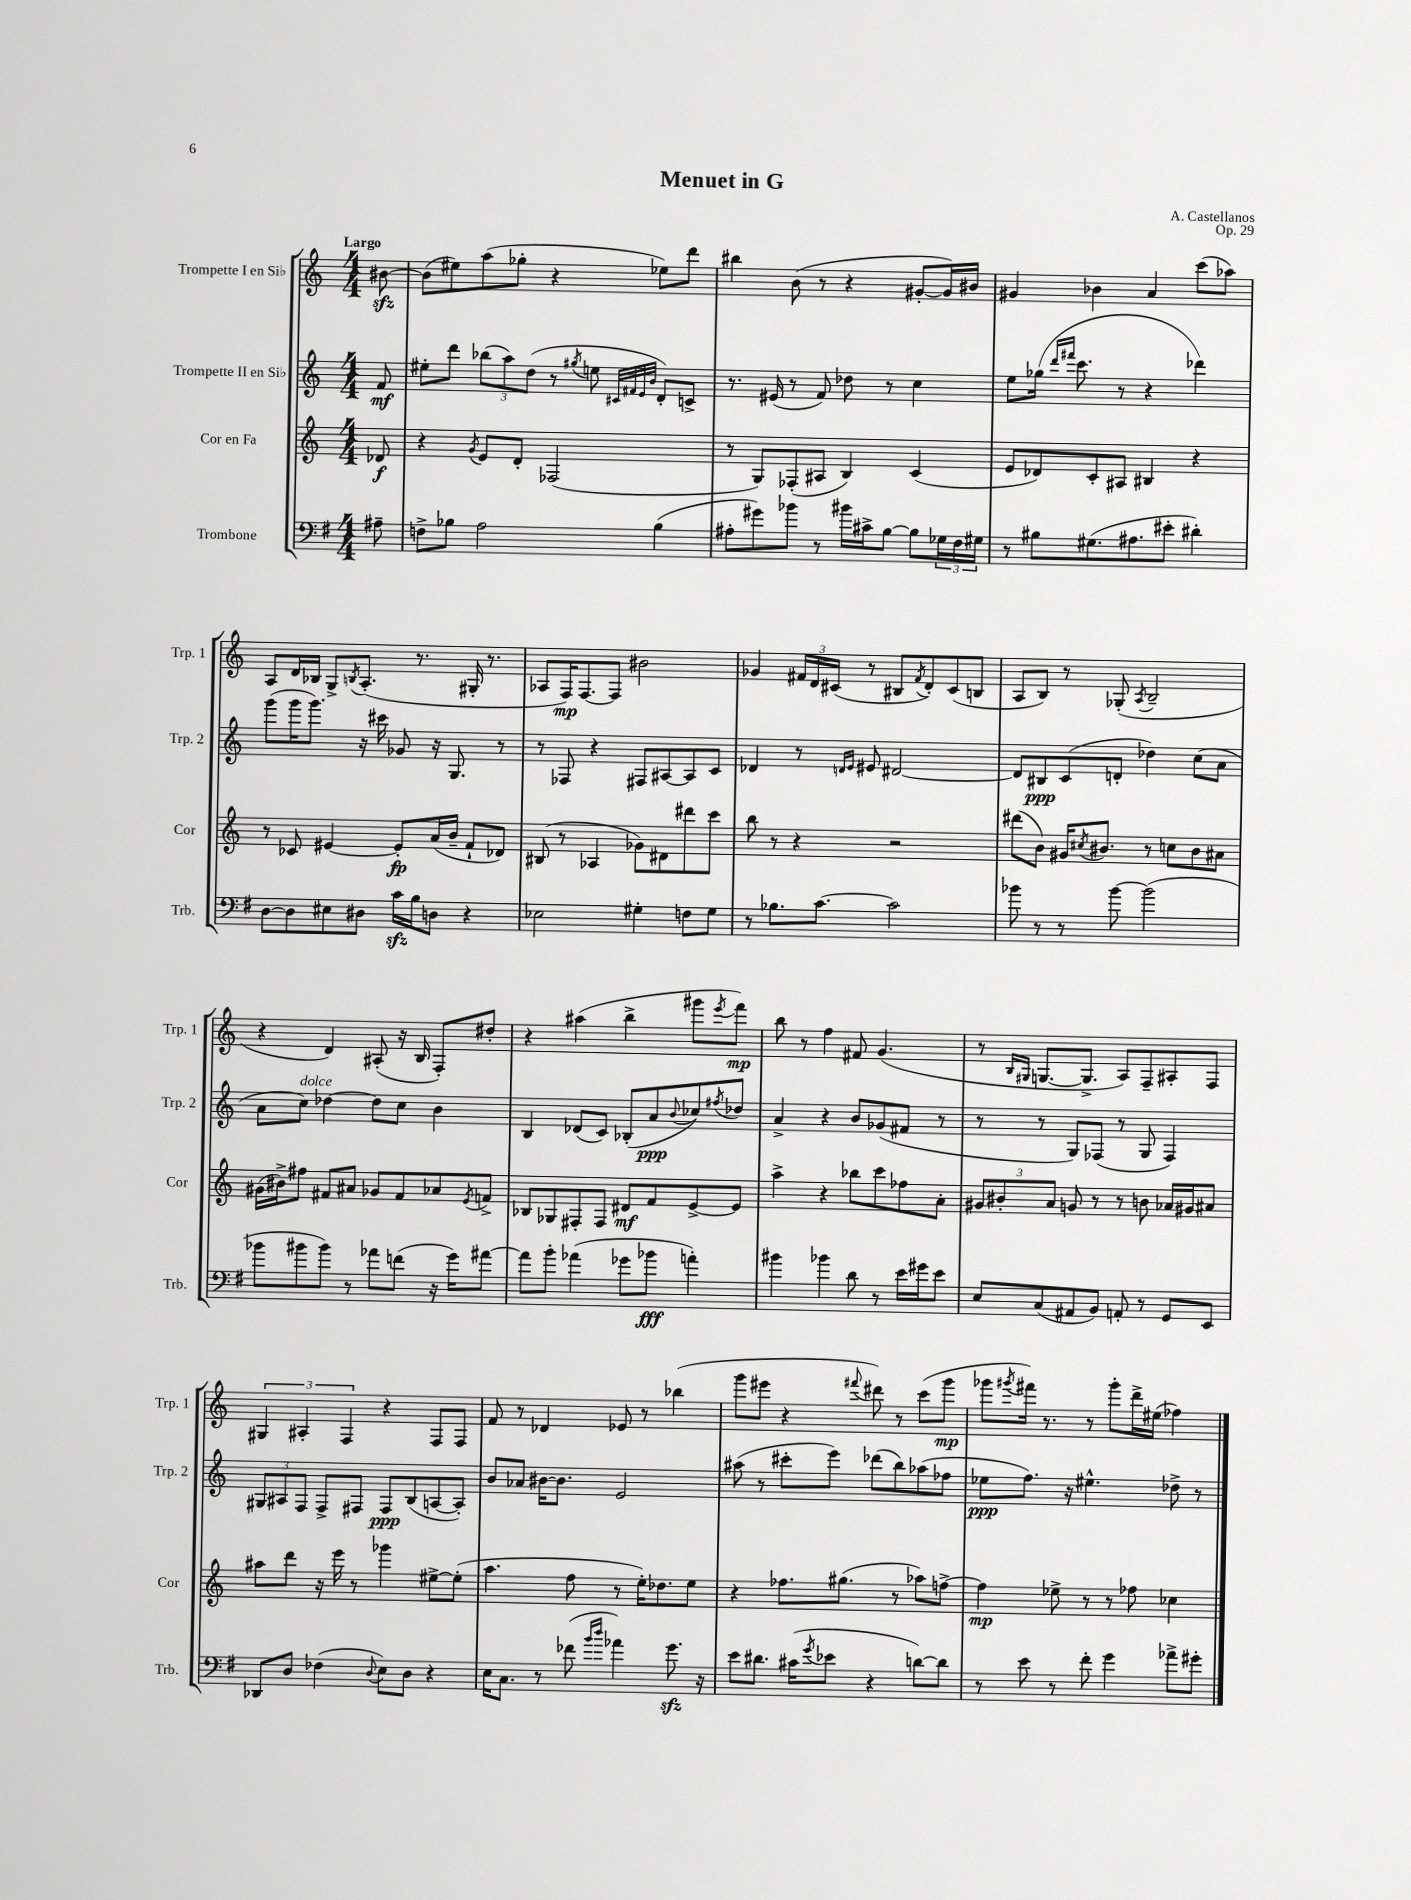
\header { title = "Menuet in G" composer = "A. Castellanos" opus = "Op. 29" }
<<
\new StaffGroup <<
\new Staff = "s0" \with { instrumentName = "Trompette I en Sib" shortInstrumentName = "Trp. 1" } {
    \clef treble \key c \major \numericTimeSignature \time 4/4 \partial 8 \tempo "Largo"
    bis'8~\sfz |
    bis'8( eis''8) a''8( ges''8-. r4 ees''8) d'''8 |
    bis''4 b'8( r8 r4 gis'8~-. gis'16) bis'16 |
    gis'4 bes'4 a'4 c'''8( aes''8) |
    a8 d'16 bes16 g8-> \acciaccatura { b8 } a8.-.( r8. gis16-. r8. |
    aes8 f16\mp) f8.~ f8 bis'2 |
    ges'4 \tuplet 3/2 { fis'16 d'16 cis'16( } r8 bis8 \acciaccatura { fis'8 } d'8-.) cis'8( b8 |
    a8 b8) r8 ges8-.( \acciaccatura { a8 } b2-- |
    r4 d'4) ais8-.( r16 b16 f8-.) dis''8-. |
    r4 ais''4( b''4-> gis'''8 \acciaccatura { e'''8 } f'''8\mp) |
    b''8 r8 f''4 fis'8 g'4.( |
    r8 \grace { b16 gis16 } g8.~ g8.-> a8) f8-- ais8-. f8 |
    \tuplet 3/2 { gis4 ais4-. f4 } r4 f8 f8 |
    f'8 r8 des'4 ees'8 r8 bes''4( |
    g'''8 eis'''8 r4 \appoggiatura { fis'''8 } dis'''8) r8 c'''8( g'''8\mp |
    ges'''8 \acciaccatura { gis'''8 } fis'''16) r8. r8 gis'''8-. d'''16-> eis''16( fes''4) \bar "|." |
}
\new Staff = "s1" \with { instrumentName = "Trompette II en Sib" shortInstrumentName = "Trp. 2" } {
    \clef treble \key c \major \numericTimeSignature \time 4/4 \partial 8
    f'8\mf |
    eis''8-. d'''8 \tuplet 3/2 { bes''8( a''8) d''8( } r8 \acciaccatura { gis''8 } e''8 \grace { cis'32 fis'32 e'32 b'32 } d'8-.) c'8-> |
    r8. eis'16( r8 f'8) des''8 r8 c''4 |
    e''8 ges''16( \grace { d'''16 fis'''16 } c'''8. r8 r4 des'''4) |
    g'''8( g'''16 g'''8.) r16 cis'''16 ges'8 r16 g8. r8 |
    r8 fes8 r4 fis8 ais8~ ais8 c'8 |
    des'4 r8 \grace { d'16 e'16 } eis'8 dis'2~ |
    dis'8 bis8\ppp c'8( d'8-. des''4) c''8( a'8 |
    a'8 c''8^\markup { \italic "dolce" }) des''4~ des''8 c''8 b'4 |
    b4 des'8( c'8) bes8-.( a'8\ppp \appoggiatura { b'8 } ces''8) \acciaccatura { fis''8 } des''8 |
    a'4-> r4 b'8 ges'8( fis'8 r8 |
    r8 r8 g8) fes8( r8 g8 fes4) |
    \tuplet 3/2 { gis8 ais8 f8 } f8-> fis8 fis8\ppp b8( a8~ a8-.) |
    b'8 aes'8 bis'16~ bis'8. e'2 |
    ais''8( r8 cis'''8-. e'''8) des'''8( b''8) aes''8( fes''8 |
    ees''8\ppp f''8.) r16 eis''4.-^ des''8-> r8 \bar "|." |
}
\new Staff = "s2" \with { instrumentName = "Cor en Fa" shortInstrumentName = "Cor" } {
    \clef treble \key c \major \numericTimeSignature \time 4/4 \partial 8
    des'8\f |
    r4 \acciaccatura { g'8 } e'8 d'8-. fes2( |
    r8 g8) fes8-.( ais8 b4) c'4( |
    e'8 des'8) c'8-. ais8 bis4 r4 |
    r8 ces'8 eis'4~ eis'8-.\fp a'16( b'16-- f'8-! des'8) |
    bis8( r8 aes4 ges'8) dis'8 dis'''8 c'''8 |
    b''8 r8 r4 r2 |
    dis'''8( b'8) gis'16 \acciaccatura { cis''8 } bis'8. r8 c''8 bis'8 ais'8 |
    gis'16( bis'16->) fis''8 fis'8 ais'8 ges'8 fis'8 aes'8 \acciaccatura { e'8 } f'8-> |
    bes8 ges8 fis8-. fis8 dis'8\mf f'8 e'8~-> e'8 |
    a''4-> r4 bes''8 c'''8 fes''8 a'8-. |
    \tuplet 3/2 { gis'8 bis'8-. a'8 } g'8 r8 r8 b'8 aes'16 gis'16 ais'8 |
    ais''8 d'''8 r16 e'''16 r8 ges'''4 eis''8~-> eis''8-.( |
    a''4. f''8 r8 e''16-.) des''8. e''8 |
    r4 fes''8. gis''8.( r8 aes''8) f''8~-> |
    f''4\mp ees''8-> r8 r8 fes''8 ces''4 \bar "|." |
}
\new Staff = "s3" \with { instrumentName = "Trombone" shortInstrumentName = "Trb." } {
    \clef bass \key g \major \numericTimeSignature \time 4/4 \partial 8
    ais8-- |
    f8-> bes8 a2 bes4( |
    ais8-. gis'8) bes'8 r8 bis'16 cis'16-> b8~ b8 \tuplet 3/2 { ges16 fis16 gis16 } |
    r8 bis8 gis8.( ais8. eis'8-. dis'4-.) |
    d8~ d8 eis8 dis8 c'16\sfz b16 d8 r4 |
    ees2 gis4-. f8 gis8 |
    r8 bes8. c'8.~ c'2 |
    bes'8 r8 r8 bes'8~ bes'2( |
    bes'8 bis'8 bis'8) r8 aes'8 f'8( r16 g'16) ais'8~ |
    ais'8 b'8-. aes'4( ges'8 bes'8\fff a'4-.) |
    bis'4 bes'4 d'8 r8 e'16 gis'16 e'8 |
    e8 c8( ais,8 b,8) a,8-. r8 g,8 e,8 |
    des,8 d8 fes4( \appoggiatura { d8 } e8) d8 r4 |
    e16 c8. r8 fes'8( \grace { b'16 d''16 } aes'4) g'8.\sfz r16 |
    e'8 dis'8. cis'16( \acciaccatura { g'8 } ees'8 r4 d'8~) d'8 |
    r8 e'8 r8 fis'8-. g'4 aes'8-> gis'8-. \bar "|." |
}
>>
>>
\layout { \context { \Score \remove "Bar_number_engraver" } }
